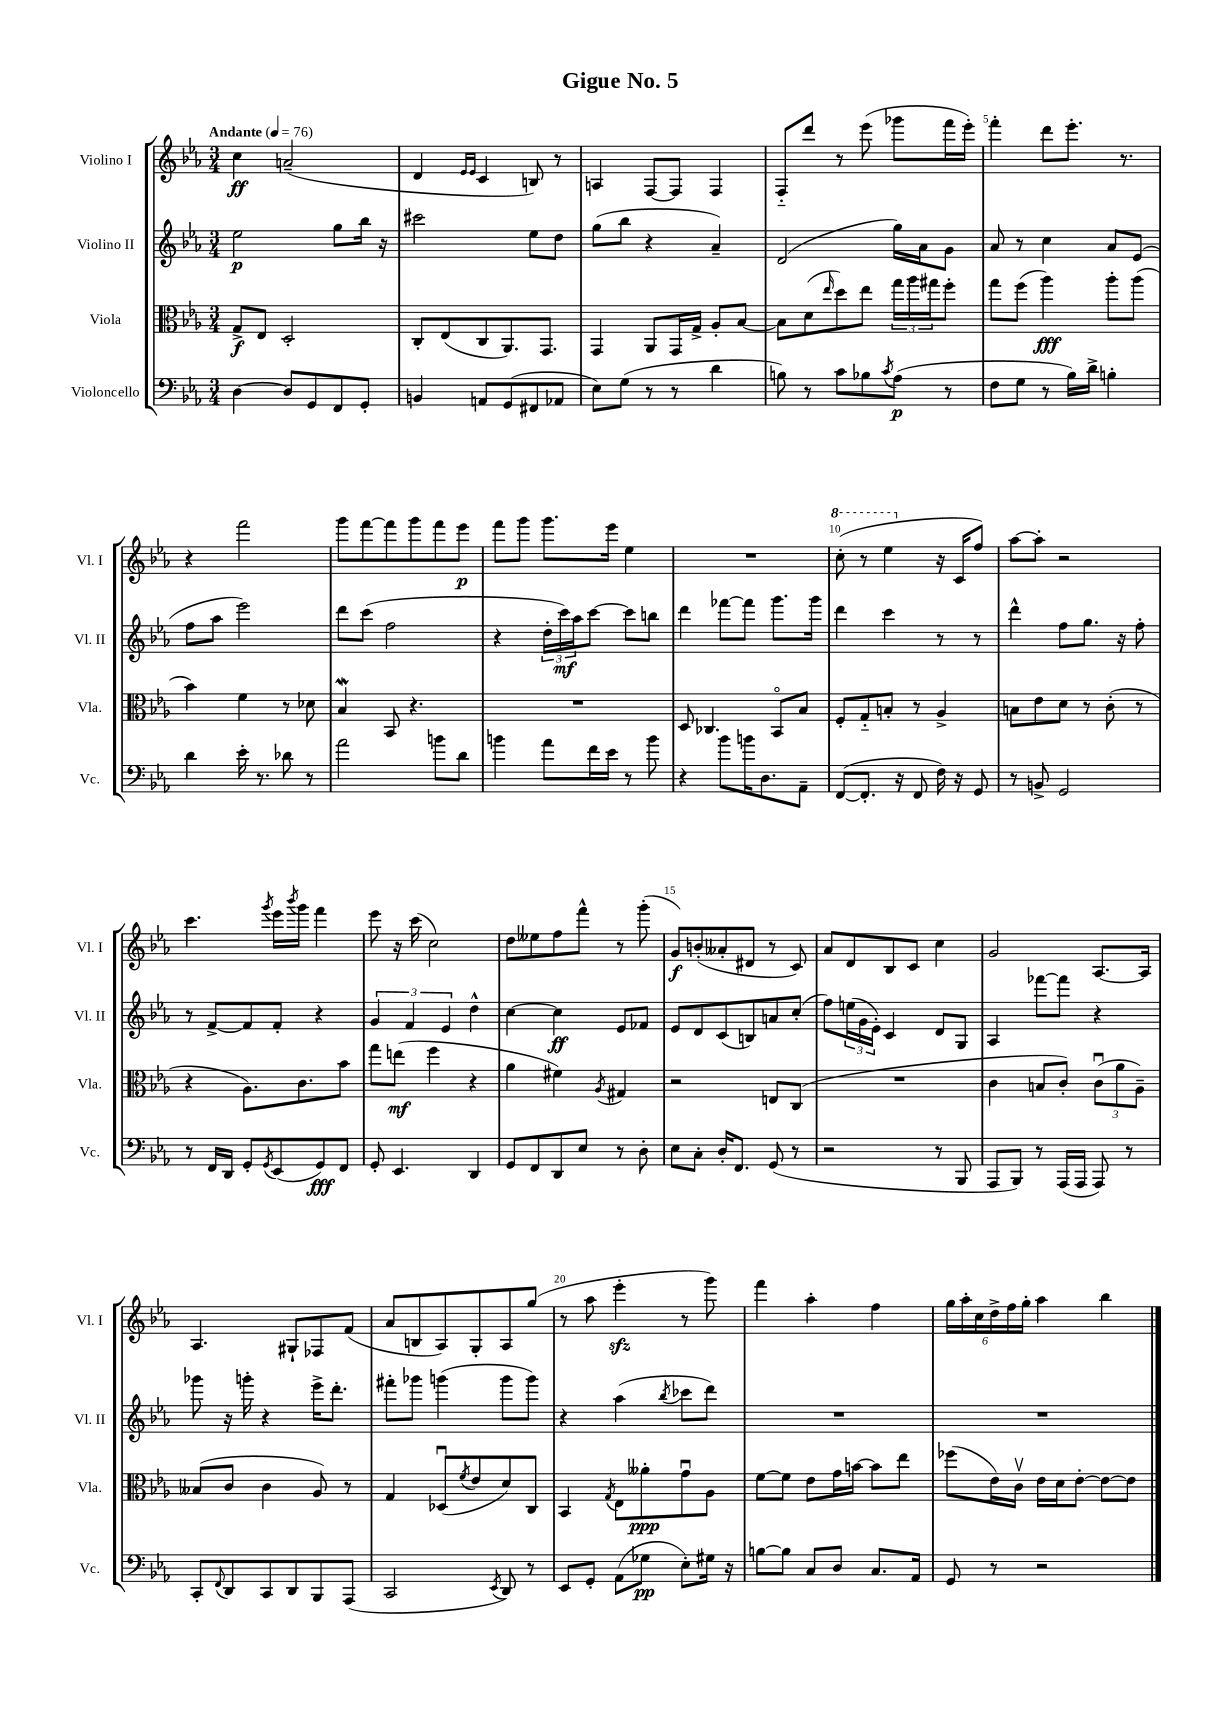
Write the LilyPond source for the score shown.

\header { title = "Gigue No. 5" }
<<
\new StaffGroup <<
\new Staff = "s0" \with { instrumentName = "Violino I" shortInstrumentName = "Vl. I" } {
    \clef treble \key ees \major \numericTimeSignature \time 3/4 \tempo "Andante" 4 = 76
    c''4\ff a'2--( |
    d'4 \grace { ees'16 ees'16 } c'4 b8) r8 |
    a4 f8~ f8 f4 |
    f8-_ d'''8 r8 ees'''8( ges'''8 f'''16 ees'''16-.) |
    f'''4-. d'''8 ees'''8.-. r8. |
    r4 f'''2 |
    g'''8 f'''8~ f'''8 g'''8 f'''8 ees'''8\p |
    f'''8 g'''8 g'''8. ees'''16 ees''4 |
    R2. |
    \ottava #1 c'''8-.( r8 ees'''4 \ottava #0 r16 c'16 f''8) |
    aes''8~ aes''8-. r2 |
    c'''4. \acciaccatura { g'''8 } ees'''16 \acciaccatura { bes'''8 } g'''16 f'''4 |
    ees'''8 r16 c'''16( c''2) |
    d''8 eeses''8 f''8 f'''8-^ r8 g'''8-.( |
    g'8\f) b'8-.( aeses'8-. dis'8 r8 c'8) |
    aes'8 d'8 bes8 c'8 c''4 |
    g'2 aes8.~ aes16 |
    aes4. gis8-! fes8 f'8( |
    aes'8 b8 aes8) g8-. aes8 g''8( |
    r8 aes''8 ees'''4-.\sfz r8 g'''8) |
    f'''4 aes''4-. f''4 |
    \tuplet 6/4 { g''16 aes''16-. c''16 d''16-> f''16 g''16-. } aes''4 bes''4 \bar "|." |
}
\new Staff = "s1" \with { instrumentName = "Violino II" shortInstrumentName = "Vl. II" } {
    \clef treble \key ees \major \numericTimeSignature \time 3/4
    ees''2\p g''8 bes''16 r16 |
    cis'''2 ees''8 d''8 |
    g''8( bes''8 r4 aes'4--) |
    d'2( g''16) aes'16 g'8 |
    aes'8 r8 c''4 aes'8 ees'8( |
    f''8 aes''8 ees'''2) |
    d'''8 c'''8( f''2 |
    r4 \tuplet 3/2 { d''16-. c'''16\mf) aes''16 } c'''8~ c'''8 b''8 |
    d'''4 fes'''8~ fes'''8 g'''8. g'''16 |
    d'''4 c'''4 r8 r8 |
    d'''4-^ f''8 g''8. r16 f''8-. |
    r8 f'8~-> f'8 f'8-. r4 |
    \tuplet 3/2 { g'4 f'4 ees'4 } d''4-^ |
    c''4~ c''4\ff ees'8 fes'8 |
    ees'8 d'8 c'8( b8) a'8 c''8-.( |
    f''8) \tuplet 3/2 { e''16( g'16 ees'16-.) } c'4 d'8 g8 |
    aes4 fes'''8~ fes'''8 r4 |
    ges'''8 r16 g'''16-. r4 ees'''16-> d'''8.-. |
    fis'''8-. ges'''8 g'''4( g'''8 g'''8) |
    r4 aes''4( \acciaccatura { bes''8 } ces'''8 d'''8) |
    R2. |
    R2. \bar "|." |
}
\new Staff = "s2" \with { instrumentName = "Viola" shortInstrumentName = "Vla." } {
    \clef alto \key ees \major \numericTimeSignature \time 3/4
    g8->\f ees8 d2-. |
    c8-. ees8( c8 aes,8.) g,8. |
    g,4 aes,8 g,16 g16-> aes8-. bes8~ |
    bes8 d'8( \grace { ees''16 } d''8) ees''8 \tuplet 3/2 { g''16 aes''16 gis''16 } f''8-. |
    g''8 f''8( aes''4\fff) aes''8-. aes''8( |
    bes'4) f'4 r8 des'8 |
    bes4\mordent bes,8 r4. |
    R2. |
    d8 ces4. bes,8\flageolet bes8 |
    f8-. g8-_ b8-. r8 aes4-> |
    b8 ees'8 d'8 r8 c'8-.( r8 |
    r4 aes8.) c'8. bes'8 |
    g''8 e''8\mf( f''4 r4 |
    aes'4 fis'4) \acciaccatura { aes8 } gis4 |
    r2 e8 c8( |
    R2. |
    c'4 b8 c'8-.) \tuplet 3/2 { c'8\downbow( aes'8 aes8--) } |
    beses8( c'8 c'4 aes8) r8 |
    g4 des8\downbow( \acciaccatura { f'8 } ees'8 d'8) c8 |
    bes,4 \acciaccatura { g8 } ees8 aeses'8-.\ppp g'8\downbow aes8 |
    f'8~ f'8 ees'8 g'16 b'16~ b'8 ees''8 |
    fes''8( ees'16) c'16\upbow ees'16 d'16 ees'8~-. ees'8~ ees'8 \bar "|." |
}
\new Staff = "s3" \with { instrumentName = "Violoncello" shortInstrumentName = "Vc." } {
    \clef bass \key ees \major \numericTimeSignature \time 3/4
    d4~ d8 g,8 f,8 g,8-. |
    b,4 a,8 g,8( fis,8 aes,8 |
    ees8) g8( r8 r8 d'4 |
    b8) r8 c'8 bes8 \acciaccatura { c'8 } aes8\p( r8 |
    f8 g8 r8 bes16) d'16-> b4-. |
    d'4 ees'16-. r8. des'8 r8 |
    aes'2 b'8 d'8 |
    b'4 aes'8 f'16 ees'16 r8 b'8 |
    r4 bes'8 b'16 d8. aes,8-- |
    f,8~( f,8.-. r16 f,8 f16) r16 g,8 |
    r8 b,8-> g,2 |
    r8 f,16 d,16 g,8-. \acciaccatura { g,8 } ees,8( g,8\fff) f,8 |
    g,8-. ees,4. d,4 |
    g,8 f,8 d,8 ees8 r8 d8-. |
    ees8 c8-. d16-. f,8. g,8( r8 |
    r2 r8 bes,,8 |
    aes,,8 bes,,8) r8 aes,,16( aes,,16 aes,,8) r8 |
    c,8-. \appoggiatura { f,8 } d,8 c,8 d,8 bes,,8 aes,,8( |
    c,2 \acciaccatura { ees,8 } d,8) r8 |
    ees,8 g,8-. aes,8( ges8\pp ees8-.) gis16 r16 |
    b8~ b8 c8 d8 c8. aes,16 |
    g,8 r8 r2 \bar "|." |
}
>>
>>
\layout { \context { \Score \override BarNumber.break-visibility = ##(#f #t #t) barNumberVisibility = #(every-nth-bar-number-visible 5) } }
